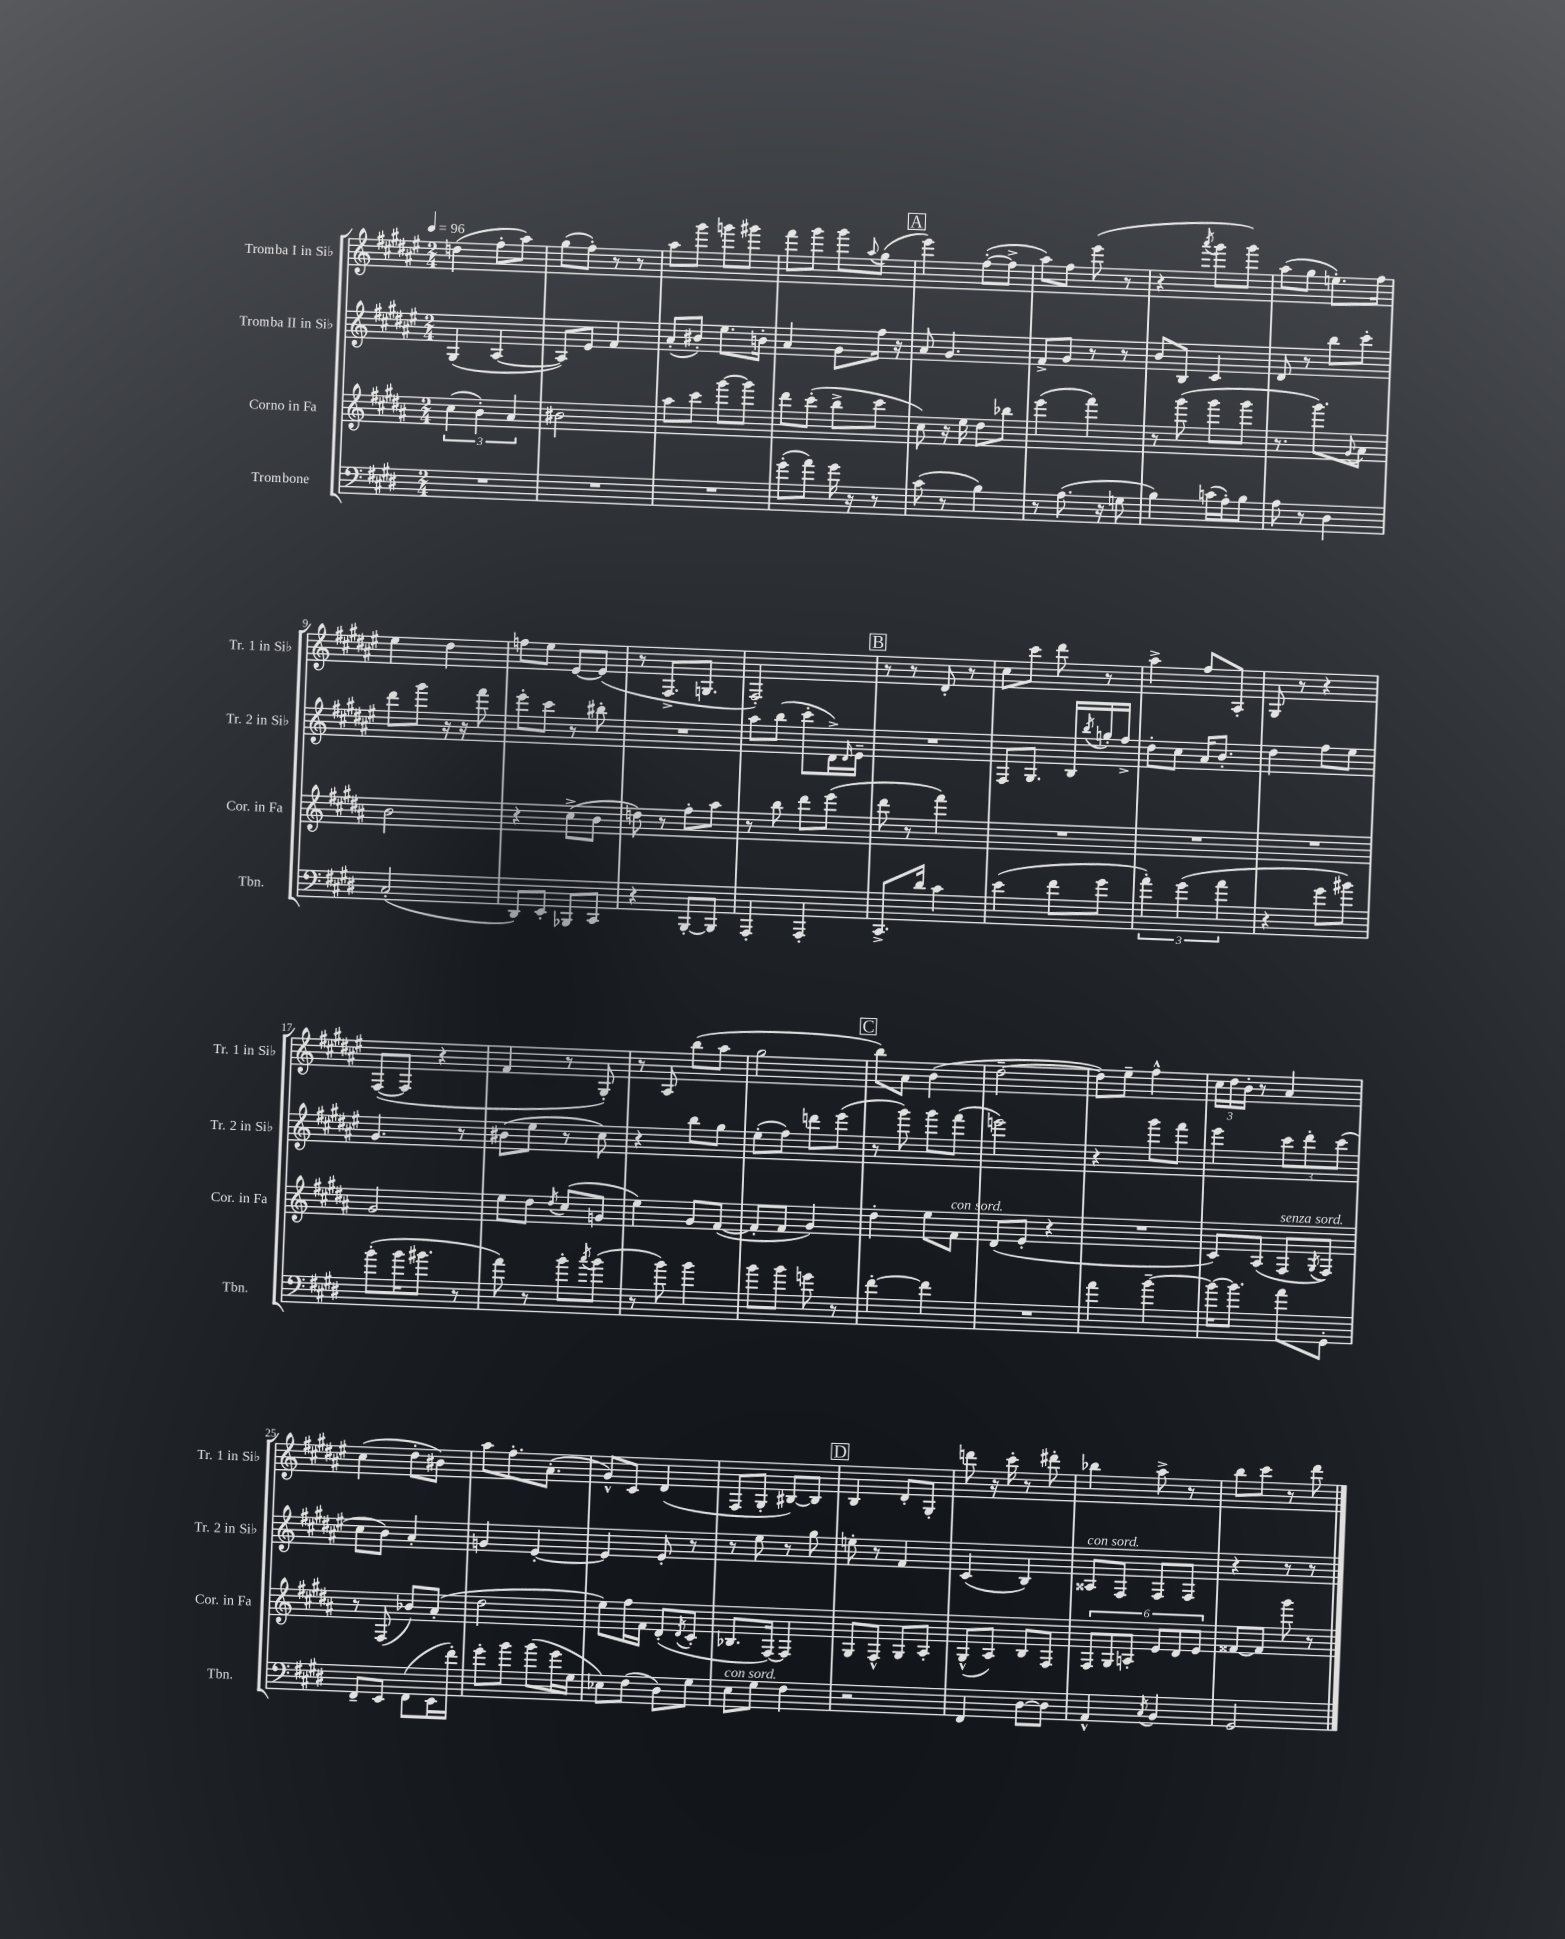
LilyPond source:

<<
\new StaffGroup <<
\new Staff = "s0" \with { instrumentName = "Tromba I in Sib" shortInstrumentName = "Tr. 1 in Sib" } {
    \clef treble \key fis \major \numericTimeSignature \time 2/4 \tempo 4 = 96
    d''4( fis''8-. ais''8) |
    gis''8( fis''8-.) r8 r8 |
    ais''8 gis'''8 g'''8 gis'''8 |
    fis'''8 gis'''8 gis'''8 \appoggiatura { ais''8 } gis''8( |
    \mark \markup { \box "A" } eis'''4) fis''8~-.( fis''8-> |
    ais''8) fis''8 eis'''8( r8 |
    r4 \acciaccatura { ais'''8 } gis'''8 gis'''8) |
    ais''8( gis''8 e''8.-.) fis''16 |
    eis''4 dis''4 |
    f''8 eis''8 eis'8~ eis'8( |
    r8 fis8.-> g8. |
    fis2-.) |
    \mark \markup { \box "B" } r8 r8 dis'8-. r8 |
    cis''8 cis'''8 dis'''8 r8 |
    ais''4-> fis''8 ais8-. |
    gis8 r8 r4 |
    fis8~( fis8 r4 |
    fis'4 r8 gis8-.) |
    r8 ais8 b''8( ais''8 |
    gis''2 |
    \mark \markup { \box "C" } b''8) ais'8 b'4( |
    dis''2~-- |
    dis''8) eis''8-- fis''4-^ |
    \tuplet 3/2 { cis''16 dis''16 b'16-. } r8 ais'4 |
    cis''4( dis''8-. bis'8) |
    ais''8 fis''8.-. ais'8.-.( |
    gis'8-^) cis'8 dis'4( |
    fis8 gis8-. bis8~) bis8 |
    \mark \markup { \box "D" } b4 dis'8-. gis8-. |
    d'''8 r16 cis'''16-. r8 dis'''8-. |
    bes''4 ais''8-> r8 |
    b''8 cis'''8 r8 dis'''8 \bar "|." |
}
\new Staff = "s1" \with { instrumentName = "Tromba II in Sib" shortInstrumentName = "Tr. 2 in Sib" } {
    \clef treble \key fis \major \numericTimeSignature \time 2/4
    gis4( ais4~ |
    ais8) eis'8 fis'4 |
    ais'8-.( bis'8-.) eis''8. b'16-. |
    ais'4 gis'8 fis''16 r16 |
    \mark \markup { \box "A" } ais'8 gis'4. |
    fis'8-> gis'8 r8 r8 |
    b'8 b8 cis'4 |
    dis'8 r8 b''8 cis'''8-. |
    dis'''8 gis'''8 r16 r16 fis'''8 |
    eis'''8-. cis'''8 r8 bis''8-. |
    R2 |
    ais''8 b''8( cis'''8-. dis'16->) \grace { dis'16 } eis'16-- |
    \mark \markup { \box "B" } R2 |
    fis8 gis8. b16 \acciaccatura { b''8 } g''16-. fis''16-> |
    dis''8-. cis''8 ais'16 b'8.-. |
    dis''4 fis''8 eis''8 |
    gis'4. r8 |
    bis'8( eis''8 r8 cis''8) |
    r4 b''8 gis''8 |
    eis''8-.( fis''8) d'''8 eis'''8( |
    \mark \markup { \box "C" } r8 gis'''8) gis'''8 fis'''8( |
    e'''2) |
    r4 gis'''8 fis'''8 |
    eis'''4 \tuplet 3/2 { cis'''8 dis'''8-. cis'''8( } |
    cis''8 b'8) ais'4-. |
    g'4 eis'4~-. |
    eis'4 eis'8-. r8 |
    r8 eis''8 r8 gis''8 |
    \mark \markup { \box "D" } e''8-. r8 fis'4 |
    cis'4( b4) |
    aisis8^\markup { \italic "con sord." } fis8 fis8 fis8 |
    r4 r8 r8 \bar "|." |
}
\new Staff = "s2" \with { instrumentName = "Corno in Fa" shortInstrumentName = "Cor. in Fa" } {
    \clef treble \key b \major \numericTimeSignature \time 2/4
    \tuplet 3/2 { cis''4( b'4-.) ais'4 } |
    bis'2 |
    ais''8 cis'''8 gis'''8~ gis'''8 |
    dis'''8 cis'''8-.( b''8-> cis'''8 |
    \mark \markup { \box "A" } cis''8) r16 e''16 dis''8 bes''8 |
    e'''4( fis'''4) |
    r8 gis'''8( gis'''8 gis'''8 |
    r8. gis'''8.) \appoggiatura { gis'8 } ais'8 |
    b'2 |
    r4 cis''8->( b'8 |
    d''8) r8 fis''8-. ais''8 |
    r8 b''8 dis'''8 e'''8( |
    \mark \markup { \box "B" } dis'''8 r8 fis'''4) |
    R2 |
    R2 |
    R2 |
    gis'2 |
    e''8 dis''8 \acciaccatura { dis''8 } cis''8( g'8 |
    e''4) gis'8 fis'8~( |
    fis'8-. fis'8 gis'4) |
    \mark \markup { \box "C" } dis''4-. e''8 fis'8^\markup { \italic "con sord." } |
    dis'8( e'8-. r4 |
    R2 |
    cis'8) ais8( fis8^\markup { \italic "senza sord." } \acciaccatura { gis8 } fis8) |
    r8 fis8( bes'8) ais'8-.( |
    dis''2 |
    e''8) fis''16 fis'16 dis'8-.( \acciaccatura { dis'8 } cis'8-. |
    bes8. fis16~) fis4 |
    \mark \markup { \box "D" } gis8 fis8-^ gis8 ais8-. |
    gis8-^( ais8) b8 fis8 |
    \tuplet 6/4 { fis8 gis8 a8-. e'8 dis'8 e'8 } |
    fisis'8~ fisis'8 gis'''8 r8 \bar "|." |
}
\new Staff = "s3" \with { instrumentName = "Trombone" shortInstrumentName = "Tbn." } {
    \clef bass \key e \major \numericTimeSignature \time 2/4
    R2 |
    R2 |
    R2 |
    gis'8-.( a'8) gis'16 r16 r8 |
    \mark \markup { \box "A" } cis'8( r8 b4) |
    r8 a8.( r16 g8 |
    b4) c'16( a16-.) b8 |
    a8 r8 dis4 |
    cis2-.( |
    dis,8) e,8-. bes,,8 cis,8 |
    r4 b,,8~-. b,,8 |
    a,,4-. a,,4-. |
    \mark \markup { \box "B" } cis,8.-> dis'16 cis'4 |
    e'4( fis'8 gis'8 |
    \tuplet 3/2 { a'4-.) gis'4( a'4 } |
    r4 gis'8 bis'8) |
    b'8-.( b'16 bis'8. r8 |
    a'8) r8 b'8-. \acciaccatura { cis''8 } b'8( |
    r8 b'8) b'4 |
    b'8 b'8 g'8 r8 |
    \mark \markup { \box "C" } fis'4~-. fis'4 |
    R2 |
    a'4 b'4~-- |
    b'16~ b'8. a'8 gis,8-. |
    fis,8-- e,8 fis,8( e,16 fis'16-.) |
    gis'8-. b'8 b'8( gis'16 gis16 |
    ees8) fis8( dis8) gis8 |
    e8^\markup { \italic "con sord." } gis8 fis4 |
    \mark \markup { \box "D" } r2 |
    fis,4 dis8~ dis8 |
    a,4-^ \acciaccatura { cis8 } b,4 |
    gis,2 \bar "|." |
}
>>
>>
